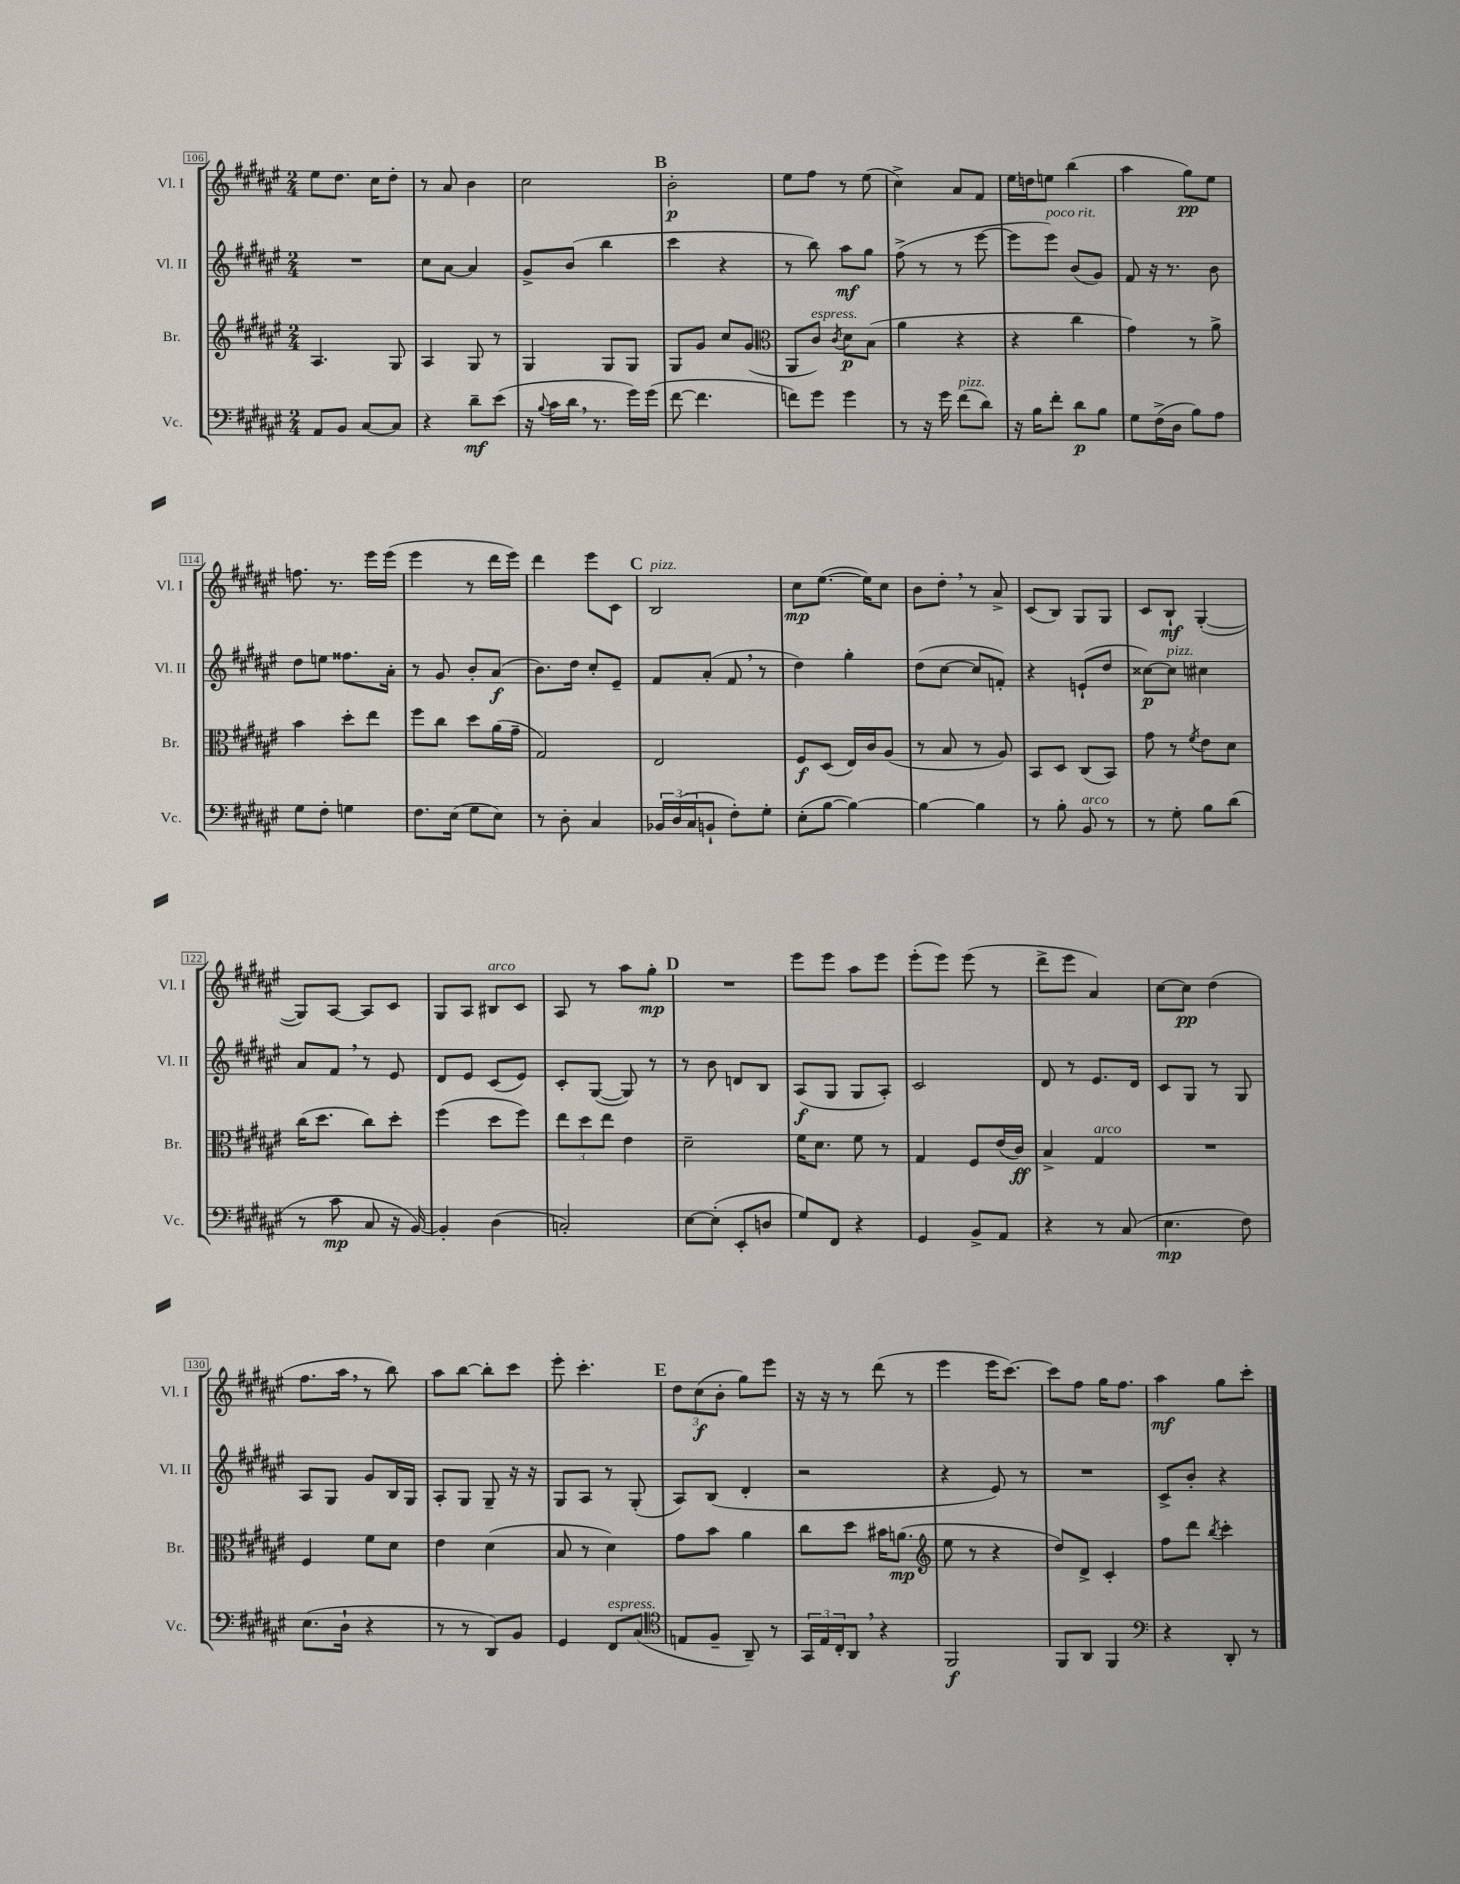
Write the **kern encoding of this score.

**kern	**kern	**kern	**kern
*staff4	*staff3	*staff2	*staff1
*clefF4	*clefG2	*clefG2	*clefG2
*k[f#c#g#d#a#e#]	*k[f#c#g#d#a#e#]	*k[f#c#g#d#a#e#]	*k[f#c#g#d#a#e#]
*M2/4	*M2/4	*M2/4	*M2/4
8AA#	4.A#	2r	8ee#
8BB	.	.	8.dd#
[8C#	.	.	.
.	.	.	16cc#
8C#]	8G#	.	8dd#'
=	=	=	=
4r	4A#	8cc#	8r
.	.	[8a#	8a#
8d#~	8G#	4a#]	4b
(8e#	8r	.	.
=	=	=	=
16r	4G#	8g#^	2cc#
8qqB	.	.	.
16c#	.	.	.
16d#	.	(8b	.
8.r	.	.	.
.	8G#	4bb	.
16g#)	8G#	.	.
(16g#	.	.	.
=	=	=	=
[8f#	8G#	4ccc#	2b'
4.f#]	8g#	.	.
.	8cc#	4r	.
.	(8g#	.	.
=	=	=	=
*	*clefC3	*	*
8f)	8AA#	8r	8ee#
8g#	8c#)	8bb)	8ff#
.	8qc#	.	.
4g#	8d#	8aa#	8r
.	(8B	8gg#	(8ee#
=	=	=	=
8r	4a#	(8ff#^	4cc#^)
16r	.	8r	.
16g#	.	.	.
(8f#	4r	8r	8a#
8d#)	.	[8eee#	8f#
=	=	=	=
16r	4r	8eee#]	16ee#
16B	.	.	16dd
8f#'	.	8eee#)	8ee
8d#	4cc#	(8b	(4bb
8B	.	8g#)	.
=	=	=	=
8G#	4g#)	8f#	4aa#
(16F#^	.	16r	.
16D#	.	8.r	.
8B)	8r	.	8gg#)
8A#	8a#^	8b	8ee#
=	=	=	=
8G#	4b	8dd#	8.ff
8F#'	.	8ee	.
.	.	.	8.r
4G	8dd#'	8.ff##	.
.	8ee#	.	16eee#
.	.	16a#'	(16eee#
=	=	=	=
8.F#	8ff#	8r	4eee#
.	8cc#	8g#	.
(16E#	.	.	.
8G#	8dd#	8b'	8r
8E#)	(16a#	(8a#	16ddd#
.	16g#~	.	16eee#)
=	=	=	=
8r	2G#)	8.b)	4ddd#
8D#'	.	.	.
.	.	16dd#	.
4C#	.	8cc#'	8eee#
.	.	8e#~	8c#
=	=	=	=
24BB-	2E#	8f#	2B
(24D#	.	.	.
24C#	.	.	.
8BB`	.	(8a#'	.
8F#')	.	8f#	.
8G#'	.	8r	.
=	=	=	=
(8E#'	8F#	4dd#)	8cc#
[8B	(8D#	.	([8.ee#
4B_)	16E#)	4gg#'	.
.	16c#	.	16ee#])
.	(8A#	.	8cc#
=	=	=	=
4B_	8r	(8dd#	8b
.	8B	[8cc#	8dd#'
4B]	8r	8cc#]	8r
.	8A#)	8f')	8a#^
=	=	=	=
8r	8BB	4r	(8c#
8B'	8D#	.	8B)
8BB	(8C#	(8e`	8G#
8r	8BB)	8dd#	8G#
=	=	=	=
8r	8g#	[8cc##)	8c#
8G#'	8r	8cc##]	8B`
.	8qf#	.	.
8B	8e#	4cc#	([4G#'
(8d#	8d#	.	.
=	=	=	=
8r	(16cc#	8a#	8G#])
.	8.dd#	.	.
8c#	.	8f#	[8A#
8C#	8cc#)	8r	8A#]
16r	8dd#'	8e#	8c#
[16BB)	.	.	.
=	=	=	=
4BB']	(4ff#	8d#	8G#
.	.	8e#	8A#
(4D#	8dd#	(8c#	8B#
.	8ff#)	8e#)	8c#
=	=	=	=
2C')	12ee#	8c#'	8A#
.	12dd#	.	.
.	.	([8G#	8r
.	12ee#	.	.
.	4e#	8G#])	8aa#
.	.	8r	8gg#'
=	=	=	=
[8E#	2d#~	8r	2r
(8E#']	.	8b	.
8EE#'	.	8d	.
8D	.	8B	.
=	=	=	=
8G#)	16f#	(8A#	8eee#
.	8.d#	.	.
8FF#	.	8G#	8eee#
4r	8f#	8G#	8aa#
.	8r	8A#')	8eee#
=	=	=	=
4GG#	4G#	2c#	(8eee#'
.	.	.	8eee#)
8BB^	8F#	.	(8eee#
8AA#	(16e#	.	8r
.	16c#)	.	.
=	=	=	=
4r	4B^	8d#	8ddd#^
.	.	8r	8eee#
8r	4G#	8.e#	4a#)
(8C#	.	.	.
.	.	16d#	.
=	=	=	=
4.E#	2r	8c#	[8cc#
.	.	8G#	8cc#]
.	.	8r	(4dd#
8F#)	.	8G#	.
=	=	=	=
(8.E#	4F#	8A#	8.ff#
.	.	8G#	.
16D#`	.	.	16aa#
4r	8f#	8g#	8r
.	8d#	16B	8bb)
.	.	16G#	.
=	=	=	=
8r	4e#	8A#'	8aa#
8r	.	8G#	[8bb
8DD#)	(4d#	8G#~	8bb']
8BB	.	16r	8ccc#
.	.	16r	.
=	=	=	=
4GG#	8B	8G#	8eee#'
.	8r	8A#	4.ccc#'
8FF#	4d#)	8r	.
(8C#	.	(8G#'	.
=	=	=	=
*clefC4	*	*	*
8E	8g#	8A#)	12dd#
.	.	.	(12cc#
8F#~	8b	(8B	.
.	.	.	12b'
8AA#~)	4a#	4d#'	8gg#)
8r	.	.	8eee#
=	=	=	=
24GG#	8cc#	2r	16r
24E#	.	.	.
.	.	.	16r
24C#'	.	.	.
8AA#	8dd#	.	8r
4r	16b#	.	(8ddd#
.	(8.a	.	.
.	.	.	8r
=	=	=	=
*	*clefG2	*	*
2FF#	8ee#	4r	4eee#
.	8r	.	.
.	4r	8e#)	16eee#
.	.	.	[8.ccc#)
.	.	8r	.
=	=	=	=
8FF#	8dd#)	2r	8ccc#]
8AA#	8d#^	.	8ff#
4FF#	4c#'	.	16gg#
.	.	.	8.ff#
=	=	=	=
*clefF4	*	*	*
4r	8ff#	8c#^	4aa#
.	8ddd#	8b'	.
.	8qbb	.	.
8DD#'	4ccc#'	4r	8gg#
8r	.	.	8ccc#'
==	==	==	==
*-	*-	*-	*-
